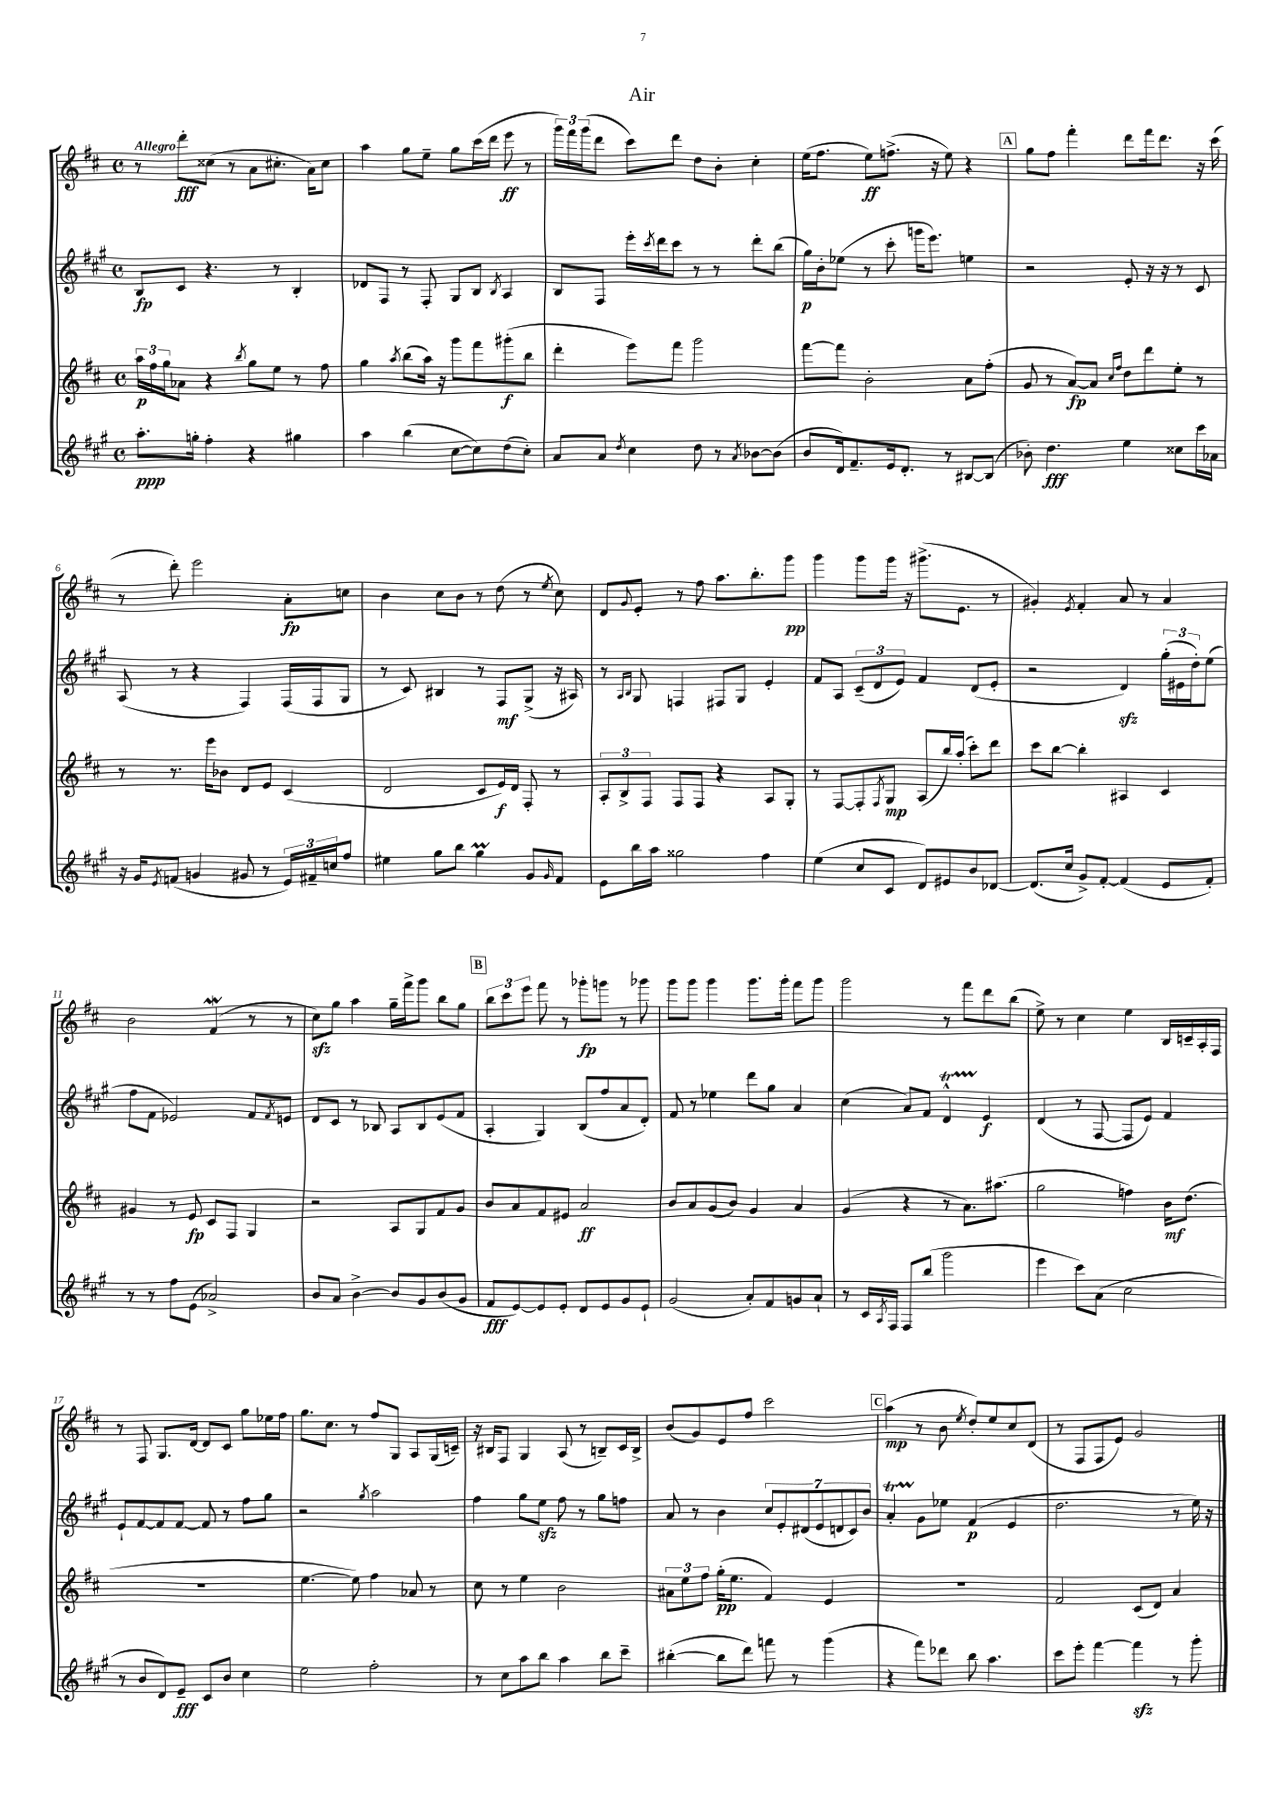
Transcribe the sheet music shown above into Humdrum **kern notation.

**kern	**dynam	**kern	**dynam	**kern	**dynam	**kern	**dynam
*part4	*part4	*part3	*part3	*part2	*part2	*part1	*part1
*staff4	*staff4	*staff3	*staff3	*staff2	*staff2	*staff1	*staff1
*clefG2	*	*clefG2	*	*clefG2	*	*clefG2	*
*k[f#c#g#]	*	*k[f#c#]	*	*k[f#c#g#]	*	*k[f#c#]	*
*M4/4	*	*M4/4	*	*M4/4	*	*M4/4	*
*met(c)	*	*met(c)	*	*met(c)	*	*met(c)	*
=1	=1	=1	=1	=1	=1	=1	=1
!	!	!	!	!	!	!LO:TX:a:B:t=Allegro	!
8.aa'\L	ppp	24aa\LL	p	8B/L	fp	8r	.
.	.	24ff#\	.	.	.	.	.
.	.	24gg\J	.	.	.	.	.
.	.	8a-X\J	.	8c#/J	.	8ddd'\L	fff
16ggn'\Jk	.	.	.	.	.	.	.
4ff#'\	.	4r	.	4.r	.	(8cc##X\J	.
.	.	.	.	.	.	8r	.
.	.	8qbb/	.	.	.	.	.
4r	.	8gg\L	.	.	.	8a\L	.
.	.	8ee\J	.	8r	.	8.cc#X'\J	.
4gg#X\	.	8r	.	4B'/	.	.	.
.	.	.	.	.	.	16a\KL)	.
.	.	8ff#\	.	.	.	8cc#\J	.
=2	=2	=2	=2	=2	=2	=2	=2
4aa\	.	4gg\	.	8d-X/L	.	4aa\	.
.	.	.	.	8F#/J	.	.	.
.	.	8qaa/	.	.	.	.	.
(4bb\	.	(8bb\L	.	8r	.	8gg\L	.
.	.	16aa\Jk)	.	8F#'/	.	8ee~\J	.
.	.	16r	.	.	.	.	.
[8cc#\L	.	8ggg\L	.	8G#/L	.	8gg\L	.
8cc#\])	.	8fff#\	.	8B/J	.	(16ccc#\L	.
.	.	.	.	.	.	16ddd\JJ	.
.	.	.	.	8qB/	.	.	.
(8dd\	.	(8ggg#X'\	f	4A/	.	8eee\	ff
8cc#'\J)	.	8bb\J	.	.	.	8r	.
=3	=3	=3	=3	=3	=3	=3	=3
8a/L	.	4ddd'\	.	8B/L	.	24ggg\LL)	.
.	.	.	.	.	.	24fff#\	.
.	.	.	.	.	.	(24ggg\J	.
8a/J	.	.	.	8F#/J	.	8ddd\J	.
8qdd/	.	.	.	.	.	.	.
4cc#\	.	8eee\L)	.	16eee'\LL	.	8ccc#\L)	.
.	.	.	.	8qccc#/	.	.	.
.	.	.	.	16ddd\J	.	.	.
.	.	8fff#\J	.	8ccc#\J	.	8ddd\J	.
8dd\	.	2ggg\	.	8r	.	8dd\L	.
8r	.	.	.	8r	.	8b'\J	.
8qa/	.	.	.	.	.	.	.
[8b-X\L	.	.	.	8ddd'\L	.	4cc#'\	.
(8b-\J]	.	.	.	(8bb\J	.	.	.
=4	=4	=4	=4	=4	=4	=4	=4
8b/L	.	[8fff#\L	.	16gg#\LL)	p	(16ee\KL	.
.	.	.	.	16b'\J	.	8.ff#\J	.
16d/k)	.	8fff#\J]	.	(8ee-X\J	.	.	.
8.f#~/	.	.	.	.	.	.	.
.	.	2b'\	.	8r	.	8ee\L)	ff
16e/k	.	.	.	8ccc#'\	.	(8.ffn^\J	.
8.d'/J	.	.	.	.	.	.	.
.	.	.	.	16gggn\KL	.	.	.
.	.	.	.	8.eee\J)	.	16r	.
8r	.	.	.	.	.	8ee\)	.
[8B#X/L	.	8a\L	.	4een\	.	4r	.
(8B#/J]	.	(8ff#'\J	.	.	.	.	.
!!LO:REH:place=s1:t=A
=5	=5	=5	=5	=5	=5	=5	=5
8b-X'\)	.	8g/	.	2r	.	8gg\L	.
4.dd\	fff	8r	.	.	.	8ff#\J	.
.	.	[8a/L)	fp	.	.	4fff#'\	.
.	.	8a/J]	.	.	.	.	.
.	.	16qqcc#/LL	.	.	.	.	.
.	.	16qqff#/JJ	.	.	.	.	.
4ee\	.	8dd\L	.	8e'/	.	8ddd\L	.
.	.	8ddd\	.	16r	.	16fff#\k	.
.	.	.	.	16r	.	8.ddd\J	.
8cc##X\L	.	8ee'\J	.	8r	.	.	.
16ccc#\L	.	8r	.	8c#/	.	16r	.
16a-X\JJ	.	.	.	.	.	(16ccc#\	.
!!LO:LB:g=z
=6	=6	=6	=6	=6	=6	=6	=6
16r	.	8r	.	(8A/	.	8r	.
16g#/KL	.	.	.	.	.	.	.
8qe/	.	.	.	.	.	.	.
(8fn/J	.	8.r	.	8r	.	8ddd'\)	.
4gn/	.	.	.	4r	.	2eee\	.
.	.	16eee\KL	.	.	.	.	.
.	.	8b-X\J	.	.	.	.	.
8g#X/	.	8d/L	.	4F#/)	.	.	.
8r	.	8e/J	.	.	.	.	.
24e/LL)	.	(4c#/	.	(16F#/LL	.	8a'\L	fp
24f#X~/	.	.	.	.	.	.	.
.	.	.	.	16F#/J	.	.	.
24ccn/J	.	.	.	.	.	.	.
8ff#/J	.	.	.	8G#/J	.	8ccn\J	.
=7	=7	=7	=7	=7	=7	=7	=7
4ee#X\	.	2d/	.	8r	.	4b\	.
.	.	.	.	8c#/)	.	.	.
8gg#\L	.	.	.	4B#X/	.	8cc#\L	.
8bb\J	.	.	.	.	.	8b\J	.
4gg#m\	.	8c#/L	.	8r	.	8r	.
.	.	16e/L)	f	8F#/L	mf	(8dd\	.
.	.	16d/JJ	.	.	.	.	.
8g#/L	.	8F#'/	.	(8G#^/J	.	8r	.
16qqg#/	.	.	.	.	.	8qee/	.
8f#/J	.	8r	.	16r	.	8cc#\)	.
.	.	.	.	16A#X/)	.	.	.
=8	=8	=8	=8	=8	=8	=8	=8
8e\L	.	12A'/L	.	8r	.	8d/L	.
.	.	12B^/	.	.	.	.	.
.	.	.	.	16qqA/LL	.	.	.
.	.	.	.	16qqB/JJ	.	8qqg/	.
16bb\L	.	.	.	8G#/	.	8e'/J	.
.	.	12F#/J	.	.	.	.	.
16aa\JJ	.	.	.	.	.	.	.
2gg##X\	.	8F#/L	.	4Fn/	.	8r	.
.	.	8F#/J	.	.	.	8ff#\	.
.	.	4r	.	8F#X/L	.	8.aa\L	.
.	.	.	.	8G#/J	.	.	.
.	.	.	.	.	.	8.bb'\	.
4ff#\	.	8A/L	.	4e'/	.	.	.
.	.	8G'/J	.	.	.	8ggg\J	pp
=9	=9	=9	=9	=9	=9	=9	=9
(4ee\	.	8r	.	8f#/L	.	4ggg\	.
.	.	[8F#/L	.	8A/J	.	.	.
8cc#/L	.	8F#'/]	.	(12c#~/L	.	8ggg\L	.
.	.	.	.	12d/	.	.	.
.	.	8qF#/	.	.	.	.	.
8c#/J	.	8G/J	mp	.	.	16ggg\Jk	.
.	.	.	.	12e/J)	.	.	.
.	.	.	.	.	.	16r	.
8d/L)	.	(8A/L	.	4f#/	.	(8.ggg#X^\L	.
8e#X/	.	16bb/L)	.	.	.	.	.
.	.	(16aa'/JJ	.	.	.	8.e\J	.
8b/	.	8ccc#'\L)	.	(8d/L	.	.	.
[8d-X/J	.	8ddd\J	.	8e'/J	.	8r	.
=10	=10	=10	=10	=10	=10	=10	=10
(8.d-/L]	.	8ccc#\L	.	2r	.	4g#X'/)	.
.	.	[8bb\J	.	.	.	.	.
16cc#/Jk	.	.	.	.	.	.	.
.	.	.	.	.	.	8qe/	.
8g#^/L)	.	4bb'\]	.	.	.	4f#'/	.
[8f#'/J	.	.	.	.	.	.	.
(4f#/]	.	4A#X/	.	4dzz/)	.	8a/	.
.	.	.	.	.	.	8r	.
8e/L	.	4c#/	.	(24gg#'\LL	.	4a/	.
.	.	.	.	24e#X\	.	.	.
.	.	.	.	24dd'\J)	.	.	.
8f#'/J)	.	.	.	(8ee\J	.	.	.
!!LO:LB:g=z
=11	=11	=11	=11	=11	=11	=11	=11
8r	.	4g#X/	.	8ff#\L	.	2b\	.
8r	.	.	.	8f#\J	.	.	.
8ff#\L	.	8r	.	2e-X/)	.	.	.
(8e\J	.	8e/	fp	.	.	.	.
2a-X^/)	.	8c#/L	.	.	.	(4f#W/	.
.	.	8F#/J	.	.	.	.	.
.	.	4G/	.	8f#/L	.	8r	.
.	.	.	.	8qf#/	.	.	.
.	.	.	.	8en/J	.	8r	.
=12	=12	=12	=12	=12	=12	=12	=12
8b/L	.	2r	.	8d/L	.	8cc#zz\L)	.
8a/J	.	.	.	8c#/J	.	8gg\J	.
[4b^\	.	.	.	8r	.	4aa\	.
.	.	.	.	8B-X/	.	.	.
8b/L]	.	8A/L	.	8A/L	.	16gg~\LL	.
.	.	.	.	.	.	16fff#^\J	.
8g#/	.	8G/	.	8B-/	.	8ggg\J	.
(8b/	.	8f#/	.	(8e/	.	8bb\L	.
8g#/J	.	8g/J	.	8f#/J	.	8gg\J	.
!!LO:REH:place=s1:t=B
=13	=13	=13	=13	=13	=13	=13	=13
8f#/L	fff	8b/L	.	4A'/	.	12bb\L	.
.	.	.	.	.	.	12ccc#\	.
[8e/)	.	8a/	.	.	.	.	.
.	.	.	.	.	.	12eee\J	.
8e/]	.	8f#/	.	4G#/)	.	8fff#\	.
8e'/J	.	8e#X/J	.	.	.	8r	.
8d/L	.	2a/	ff	(8B/L	.	8ggg-X'\L	fp
8e/	.	.	.	8ff#/	.	8gggn\J	.
8g#/	.	.	.	8a/	.	8r	.
8e`/J	.	.	.	8d'/J)	.	8ggg-X\	.
=14	=14	=14	=14	=14	=14	=14	=14
(2g#/	.	8b/L	.	8f#/	.	8ggg\L	.
.	.	8a/	.	8r	.	8ggg\J	.
.	.	(8g/	.	4ee-X\	.	4ggg\	.
.	.	8b/J)	.	.	.	.	.
8a'/L)	.	4g/	.	8ddd\L	.	8.ggg\L	.
8f#/	.	.	.	8gg#\J	.	.	.
.	.	.	.	.	.	16ggg'\Jk	.
8gn/	.	4a/	.	4a/	.	8fff#\L	.
8a`/J	.	.	.	.	.	8ggg\J	.
=15	=15	=15	=15	=15	=15	=15	=15
8r	.	(4g/	.	(4cc#\	.	2ggg\	.
16c#/LL	.	.	.	.	.	.	.
8qA/	.	.	.	.	.	.	.
16F#/JJ	.	.	.	.	.	.	.
8F#/L	.	4r	.	8a/L)	.	.	.
(8bb/J	.	.	.	8f#/J	.	.	.
2ggg#\	.	8r	.	4dT^^/	.	8r	.
.	.	8.a\L)	.	.	.	8fff#\L	.
.	.	.	.	4e/	f	8ddd\	.
.	.	(8.aa#X\J	.	.	.	.	.
.	.	.	.	.	.	(8bb\J	.
=16	=16	=16	=16	=16	=16	=16	=16
4eee\	.	2gg\	.	(4d/	.	8ee^\)	.
.	.	.	.	.	.	8r	.
8ccc#\L)	.	.	.	8r	.	4cc#\	.
(8a\J	.	.	.	[8F#/	.	.	.
2cc#\	.	4ffn\)	.	8F#/L]	.	4ee\	.
.	.	.	.	8e/J)	.	.	.
.	.	16b\KL	mf	4f#/	.	16B/LL	.
.	.	(8.dd\J	.	.	.	16cn~/	.
.	.	.	.	.	.	16A'/	.
.	.	.	.	.	.	16F#/JJ	.
!!LO:LB:g=z
=17	=17	=17	=17	=17	=17	=17	=17
8r	.	1r	.	8e`/L	.	8r	.
8b/L	.	.	.	[8f#/	.	8F#/	.
8d/)	.	.	.	8f#/]	.	8.G/L	.
8e~/J	fff	.	.	[8f#/J	.	.	.
.	.	.	.	.	.	[16d/Jk	.
8c#/L	.	.	.	8f#/]	.	8d/L]	.
8b/J	.	.	.	8r	.	8c#/J	.
4cc#\	.	.	.	8ff#\L	.	8gg\L	.
.	.	.	.	8gg#\J	.	16ee-X\L	.
.	.	.	.	.	.	16ff#\JJ	.
=18	=18	=18	=18	=18	=18	=18	=18
2ee\	.	[4.ee\	.	2r	.	8.gg\L	.
.	.	.	.	.	.	8.cc#\J	.
.	.	8ee\])	.	.	.	8r	.
.	.	.	.	8qgg#/	.	.	.
2ff#'\	.	4ff#\	.	2aa\	.	8ff#/L	.
.	.	.	.	.	.	8G/J	.
.	.	8a-X/	.	.	.	8A/L	.
.	.	8r	.	.	.	(16G/L	.
.	.	.	.	.	.	16cn~/JJ)	.
=19	=19	=19	=19	=19	=19	=19	=19
8r	.	8cc#\	.	4ff#\	.	16r	.
.	.	.	.	.	.	16B#X/KL	.
8cc#\L	.	8r	.	.	.	8F#/J	.
8aa\	.	4ee\	.	8gg#\L	.	4G/	.
8bb\J	.	.	.	8eezz\J	.	.	.
4aa\	.	2b\	.	8ff#\	.	(8A/	.
.	.	.	.	8r	.	8r	.
8bb\L	.	.	.	8gg#\L	.	8Bn~/L)	.
8ccc#~\J	.	.	.	8ffn\J	.	16c#/L	.
.	.	.	.	.	.	16B^/JJ	.
=20	=20	=20	=20	=20	=20	=20	=20
([4bb#X'\	.	12a#X\L	.	8a/	.	(8b/L	.
.	.	12ee\	.	.	.	.	.
.	.	.	.	8r	.	8g/)	.
.	.	12ff#\J	.	.	.	.	.
8bb#\L]	.	(16gg'\KL	pp	4b\	.	8e/	.
.	.	8.ee\J	.	.	.	.	.
8ddd\J)	.	.	.	.	.	8ff#/J	.
8fffn\	.	4f#/)	.	14cc#/L	.	2ccc#\	.
.	.	.	.	14e'/	.	.	.
8r	.	.	.	.	.	.	.
.	.	.	.	(14d#X/	.	.	.
.	.	.	.	14e/	.	.	.
(4ggg#\	.	4e/	.	.	.	.	.
.	.	.	.	14dn/	.	.	.
.	.	.	.	14c#/)	.	.	.
.	.	.	.	14b/J	.	.	.
!!LO:REH:place=s1:t=C
=21	=21	=21	=21	=21	=21	=21	=21
4r	.	1r	.	4aT'/	.	(4aa\	mp
8fff#\L)	.	.	.	8g#\L	.	8r	.
8ddd-X\J	.	.	.	8ee-X\J	.	8b\	.
.	.	.	.	.	.	8qee/	.
8bb\	.	.	.	(4f#/	p	8dd'/L)	.
4.aa\	.	.	.	.	.	8ee/	.
.	.	.	.	4e/	.	8cc#/	.
.	.	.	.	.	.	(8d/J	.
=22	=22	=22	=22	=22	=22	=22	=22
8ccc#\L	.	2f#/	.	2.dd\	.	8r	.
8eee'\J	.	.	.	.	.	8F#/L	.
[4fff#\	.	.	.	.	.	8F#/	.
.	.	.	.	.	.	8e/J)	.
4fff#zz\]	.	(8c#/L	.	.	.	2g/	.
.	.	8d/J)	.	.	.	.	.
8r	.	4a/	.	8r	.	.	.
8ggg#'\	.	.	.	16ee\)	.	.	.
.	.	.	.	16r	.	.	.
==	==	==	==	==	==	==	==
*-	*-	*-	*-	*-	*-	*-	*-
